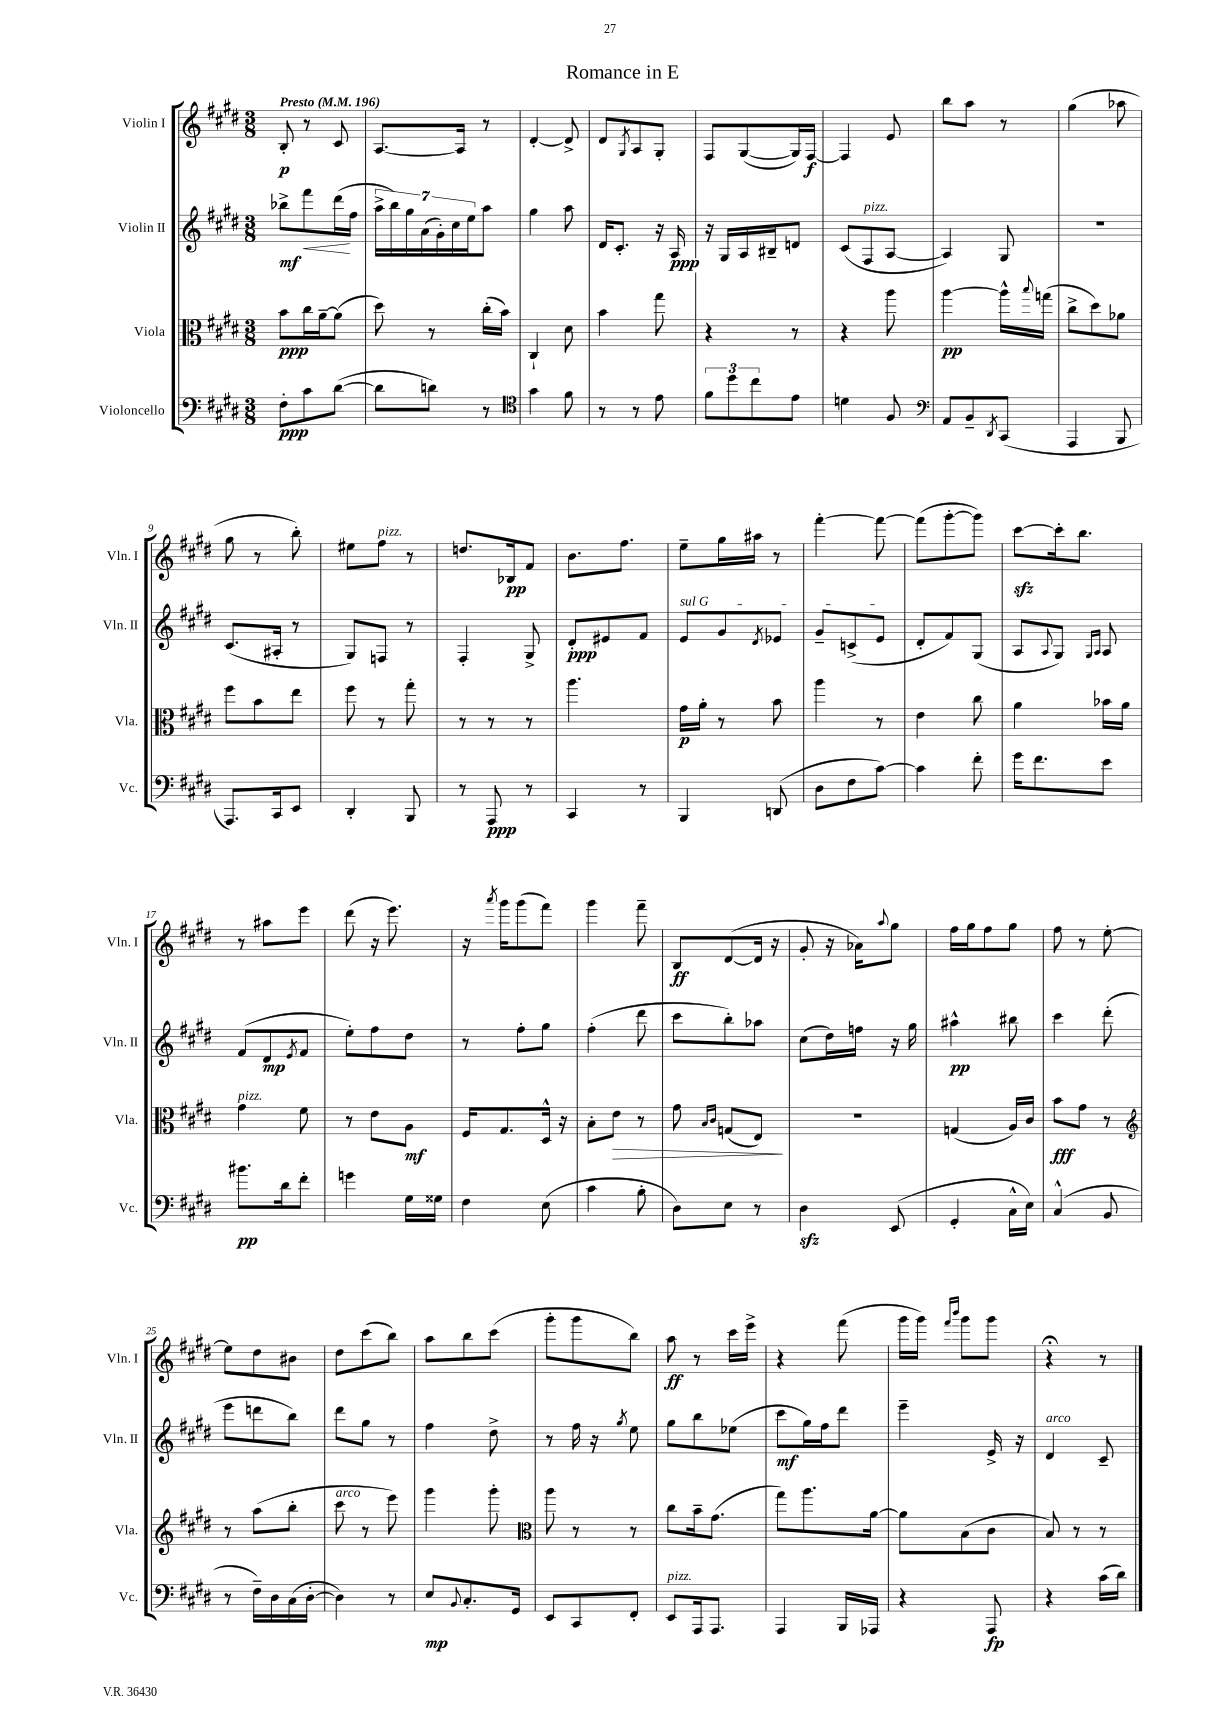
\header { title = "Romance in E" }
<<
\new StaffGroup <<
\new Staff = "s0" \with { instrumentName = "Violin I" shortInstrumentName = "Vln. I" } {
    \clef treble \key e \major \numericTimeSignature \time 3/8 \tempo "Presto" 4 = 196
    b8-.\p r8 cis'8 |
    a8.~ a16 r8 |
    dis'4~-. dis'8-> |
    dis'8 \acciaccatura { gis8 } a8 gis8-. |
    fis8 gis8~( gis16) fis16~\f |
    fis4 e'8 |
    b''8 a''8 r8 |
    gis''4( aes''8 |
    gis''8 r8 b''8-.) |
    eis''8 fis''8^\markup { \italic "pizz." } r8 |
    d''8. bes16\pp fis'8 |
    b'8. fis''8. |
    e''8-- gis''16 ais''16 r8 |
    fis'''4~-. fis'''8~ |
    fis'''8( gis'''8~-. gis'''8) |
    cis'''8~\sfz cis'''16-. b''8. |
    r8 ais''8 e'''8 |
    dis'''8( r16 e'''8.) |
    r16 \acciaccatura { a'''8 } gis'''16 gis'''8( fis'''8) |
    gis'''4 fis'''8-- |
    b8\ff dis'8~( dis'16 r16 |
    gis'8-. r16 aes'16) \appoggiatura { a''8 } gis''8 |
    fis''16 gis''16 fis''8 gis''8 |
    fis''8 r8 e''8~-. |
    e''8 dis''8 bis'8 |
    dis''8 cis'''8( b''8) |
    a''8 b''8 cis'''8( |
    gis'''8-. gis'''8 b''8) |
    a''8\ff r8 cis'''16 e'''16-> |
    r4 fis'''8( |
    gis'''16 gis'''16) \grace { fis'''16 b'''16 } gis'''8 gis'''8 |
    r4\fermata r8 \bar "|." |
}
\new Staff = "s1" \with { instrumentName = "Violin II" shortInstrumentName = "Vln. II" } {
    \clef treble \key e \major \numericTimeSignature \time 3/8
    bes''8->\mf\< fis'''8 dis'''16\!( fis''16 |
    \tuplet 7/4 { a''16-> b''16) gis''16 a'16( gis'16-.) cis''16 e''16 } a''8 |
    gis''4 a''8 |
    dis'16 cis'8.-. r16 a16\ppp |
    r16 gis16 a16 bis16-- d'8 |
    cis'8( fis8^\markup { \italic "pizz." } a8~ |
    a4) gis8 |
    R4. |
    cis'8.( ais16-. r8 |
    gis8) f8 r8 |
    fis4-. gis8-> |
    dis'8-.\ppp eis'8 fis'8 |
    \once \override TextSpanner.bound-details.left.text = \markup { \italic "sul G" } e'8\startTextSpan gis'8 \acciaccatura { dis'8 } ees'8 |
    gis'8-- c'8->( e'8\stopTextSpan |
    dis'8-. fis'8) gis8( |
    a8 \appoggiatura { a8 } gis8) \grace { gis16 a16 } a8 |
    fis'8( dis'8\mp \acciaccatura { e'8 } fis'8 |
    e''8-.) fis''8 dis''8 |
    r8 fis''8-. gis''8 |
    fis''4-.( dis'''8 |
    cis'''8 b''8-.) aes''8 |
    cis''8( dis''16) f''16 r16 gis''16 |
    ais''4-^\pp bis''8 |
    cis'''4 dis'''8-.( |
    e'''8 d'''8 b''8) |
    dis'''8 gis''8 r8 |
    fis''4 dis''8-> |
    r8 fis''16 r16 \acciaccatura { gis''8 } e''8 |
    gis''8 b''8 ees''8( |
    cis'''8\mf gis''16) fis''16 dis'''8 |
    e'''4-- e'16-> r16 |
    dis'4^\markup { \italic "arco" } cis'8-- \bar "|." |
}
\new Staff = "s2" \with { instrumentName = "Viola" shortInstrumentName = "Vla." } {
    \clef alto \key e \major \numericTimeSignature \time 3/8
    b'8\ppp cis''16 a'16~-- a'8( |
    dis''8) r8 cis''16-.( b'16) |
    cis4-! dis'8 |
    b'4 gis''8 |
    r4 r8 |
    r4 a''8 |
    a''4~\pp a''16-^ \appoggiatura { b''8 } g''16( |
    cis''8-> dis''8) aes'8 |
    fis''8 b'8 e''8 |
    fis''8 r8 gis''8-. |
    r8 r8 r8 |
    a''4. |
    gis'16\p a'16-. r8 b'8 |
    a''4 r8 |
    e'4 cis''8 |
    a'4 bes'16 a'16 |
    gis'4^\markup { \italic "pizz." } fis'8 |
    r8 e'8 a8\mf |
    fis16 gis8. dis16-^ r16 |
    b8-. e'8\> r8 |
    gis'8 \grace { b16 cis'16 } g8( e8\!) |
    R4. |
    g4( a16) cis'16 |
    b'8\fff gis'8 r8 |
    \clef treble r8 a''8( b''8-. |
    cis'''8^\markup { \italic "arco" } r8 e'''8) |
    gis'''4 gis'''8-. |
    \clef alto a''8 r8 r8 |
    cis''8 b'16-- gis'8.( |
    gis''8) a''8. a'16~ |
    a'8 b8( cis'8 |
    b8) r8 r8 \bar "|." |
}
\new Staff = "s3" \with { instrumentName = "Violoncello" shortInstrumentName = "Vc." } {
    \clef bass \key e \major \numericTimeSignature \time 3/8
    fis8-.\ppp cis'8 dis'8~( |
    dis'8 d'8) r8 |
    \clef tenor gis'4 fis'8 |
    r8 r8 e'8 |
    \tuplet 3/2 { fis'8 dis''8 cis''8 } e'8 |
    d'4 fis8 |
    \clef bass a,8 b,8-- \acciaccatura { dis,8 } cis,8( |
    a,,4 b,,8 |
    a,,8.) cis,16 e,8 |
    dis,4-. b,,8 |
    r8 a,,8\ppp r8 |
    cis,4 r8 |
    b,,4 d,8( |
    dis8 fis8 cis'8~) |
    cis'4 fis'8-. |
    gis'16 fis'8. e'8 |
    bis'8.\pp dis'16 fis'8-. |
    g'4 gis16 gisis16 |
    fis4 e8( |
    cis'4 b8-. |
    dis8) e8 r8 |
    dis4\sfz e,8( |
    gis,4-. cis16-^ e16) |
    cis4-^( b,8 |
    r8 fis16--) dis16 cis16( dis16~-. |
    dis4) r8 |
    e8\mp \appoggiatura { b,8 } cis8.-. gis,16 |
    e,8 cis,8 fis,8-. |
    e,8^\markup { \italic "pizz." } a,,16 a,,8. |
    a,,4 b,,16 aes,,16 |
    r4 a,,8\fp |
    r4 cis'16( dis'16) \bar "|." |
}
>>
>>
